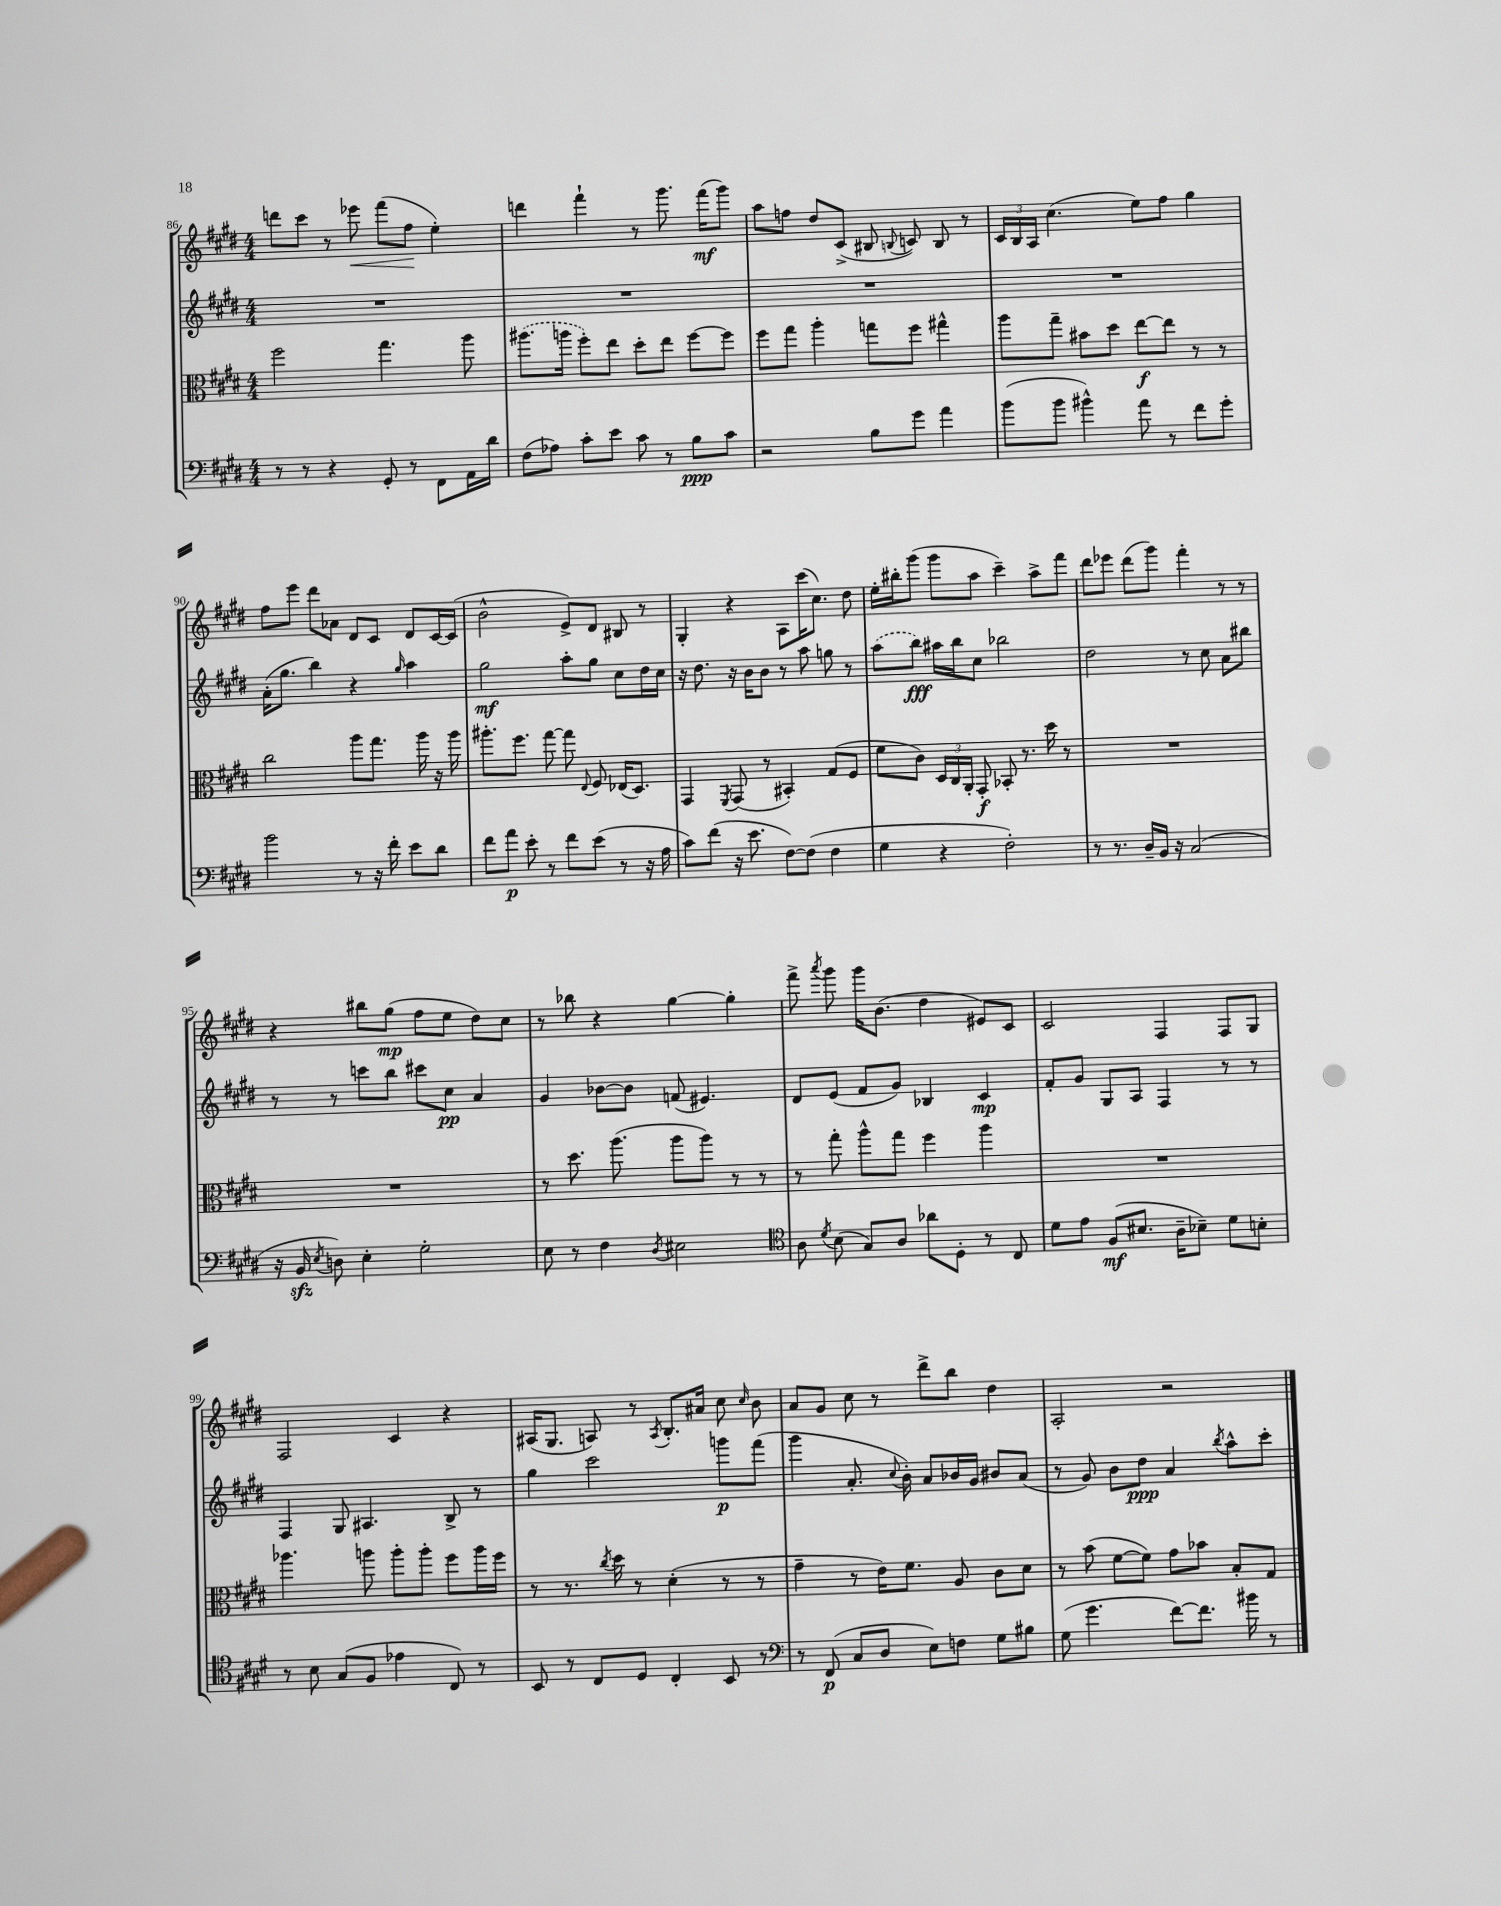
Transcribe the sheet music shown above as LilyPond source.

<<
\new StaffGroup <<
\new Staff = "s0" {
    \clef treble \key e \major \numericTimeSignature \time 4/4
    \autoBeamOff d'''8[ cis'''8] r8 ees'''8\< fis'''8[( fis''8]\! e''4-.) |
    d'''4 fis'''4-! r8 gis'''8. fis'''16[\mf( gis'''8]) |
    a''8[ f''8] dis''8[ cis'8]->( bis8 \appoggiatura { b8 } c'8) b8 r8 |
    \tuplet 3/2 { cis'16[ b16 a16] } cis''4.( e''8[) fis''8] gis''4 |
    fis''8[ e'''8] dis'''8[ aes'8] dis'8[ cis'8] dis'8[ cis'16~ cis'16]( |
    b'2-^ e'8[->) dis'8] bis8 r8 |
    gis4-. r4 a8[ cis'''16( cis''8.]) dis''8 |
    e''16[-. bis''16-. gis'''8]( gis'''8[ a''8] cis'''4--) a''8[-> fis'''8] |
    dis'''8[ ees'''8] dis'''8[( gis'''8]) fis'''4-. r8 r8 |
    r4 bis''8[ gis''8]\mp( fis''8[ e''8] dis''8[) cis''8] |
    r8 bes''8 r4 gis''4~ gis''4-. |
    fis'''8-> \acciaccatura { a'''8 } gis'''8 gis'''16[ b'8.]( dis''4 eis'8[) cis'8] |
    cis'2 fis4 fis8[ gis8] |
    fis2 cis'4 r4 |
    ais16[( gis8.] a8) r8 \acciaccatura { a8 } b8.[-. ais'16] cis''8 \grace { cis''16 } b'8 |
    a'8[ gis'8] cis''8 r8 dis'''8[-> b''8] dis''4 |
    a2-. r2 \bar "|." |
}
\new Staff = "s1" {
    \clef treble \key e \major \numericTimeSignature \time 4/4
    \autoBeamOff R1 |
    R1 |
    R1 |
    R1 |
    a'16[-.( gis''8.] b''4) r4 \grace { gis''16 } a''4 |
    gis''2\mf a''8[-. gis''8] cis''8[ dis''16 cis''16] |
    r16 dis''8. r16 b'16[ b'8] r8 a''8 g''8 r8 |
    \once \slurDashed a''8[( b''8]\fff) ais''16[ b''16 cis''8] bes''2 |
    dis''2 r8 cis''8 a'8[ bis''8] |
    r8 r8 c'''8[ b''8] cis'''8[ cis''8]\pp a'4 |
    gis'4 bes'8[~ bes'8] f'8( eis'4.) |
    dis'8[ e'8]( fis'8[ gis'8]) bes4 cis'4\mp |
    fis'8[-. gis'8] gis8[ a8] fis4 r8 r8 |
    fis4 gis8 ais4. b8-> r8 |
    gis''4 cis'''2 g'''8[\p fis'''8]( |
    gis'''4 a'8.-. \appoggiatura { cis''8 } b'16-.) a'8[ bes'16 gis'16] bis'8[ a'8]( |
    r8 gis'8) b'8[ dis''8]\ppp a'4 \acciaccatura { b''8 } a''8[-^ cis'''8]-. \bar "|." |
}
\new Staff = "s2" {
    \clef alto \key e \major \numericTimeSignature \time 4/4
    \autoBeamOff fis''2 gis''4. a''8 |
    \once \slurDashed ais''8.[( a''16] fis''8[-.) e''8] dis''8[-. e''8] fis''8[~ fis''8] |
    fis''8[ gis''8] a''4-. g''8[ fis''8] gis''4-^ |
    a''8[ gis''8]-- bis'8[ dis''8] e''8[~\f e''8] r8 r8 |
    cis''2 a''8[ gis''8.] a''16 r16 a''16 |
    ais''8.[-. fis''8.] gis''8~ gis''8 \appoggiatura { e8 } fis8 ees16[( dis8.]) |
    gis,4 \acciaccatura { fis,8 } gis,8( r8 bis,4-.) gis8[( fis8] |
    fis'8[ cis'8]) \tuplet 3/2 { dis16[ cis16 a,16]-. } gis,8-.\f bes,8-. r8. dis''16 r8 |
    R1 |
    R1 |
    r8 dis''8. a''8.( a''8[ a''8]) r8 r8 |
    r8 gis''8-. a''8[-^ gis''8] fis''4 a''4 |
    R1 |
    aes''4. a''8 a''8[-. a''8]-. fis''8[ a''16 fis''16] |
    r8 r8. \acciaccatura { cis''8 } dis''16 r8 dis'4-.( r8 r8 |
    gis'4-- r8 e'16[) fis'8.] a8 cis'8[ dis'8] |
    r8 b'8( fis'8[~ fis'8]) gis'8[ bes'8] b8[-. gis8] \bar "|." |
}
\new Staff = "s3" {
    \clef bass \key e \major \numericTimeSignature \time 4/4
    \autoBeamOff r8 r8 r4 gis,8-. r8 fis,8[ a,16 dis'16] |
    fis8[( aes8]) cis'8[-. e'8] cis'8 r8 b8[\ppp cis'8] |
    r2 b8[ gis'8] a'4 |
    b'8[( b'8] bis'4-^) a'8 r8 fis'8[ gis'8]-. |
    b'2 r8 r16 fis'16-. e'8[ dis'8] |
    fis'8[ a'8]\p e'8-. r8 fis'8[ e'8]( r8 r16 a16 |
    cis'8[) fis'8]( r16 e'8. fis8[~) fis8]( fis4 |
    gis4 r4 fis2-.) |
    r8 r8. dis16[-- b,16] r16 cis2( |
    r16 b,16\sfz \acciaccatura { e8 } d8) e4-. gis2-. |
    e8 r8 fis4 \acciaccatura { dis8 } eis2 |
    \clef tenor a8 \acciaccatura { dis'8 } b8( gis8[) a8] aes'8[ dis8]-. r8 cis8 |
    dis'8[ e'8] fis8[\mf( bis8.] a16[-- bes8]--) dis'8[ b8]-. |
    r8 b8 gis8[( fis8] ees'4 cis8) r8 |
    b,8 r8 cis8[ dis8] cis4-. b,8 r8 |
    \clef bass r8 fis,8\p( cis8[ dis8] e8[) f8] gis8[ bis8] |
    gis8( gis'4. fis'8[~) fis'8.] bis'16 r8 \bar "|." |
}
>>
>>
\layout { \context { \Score currentBarNumber = #86 } }
